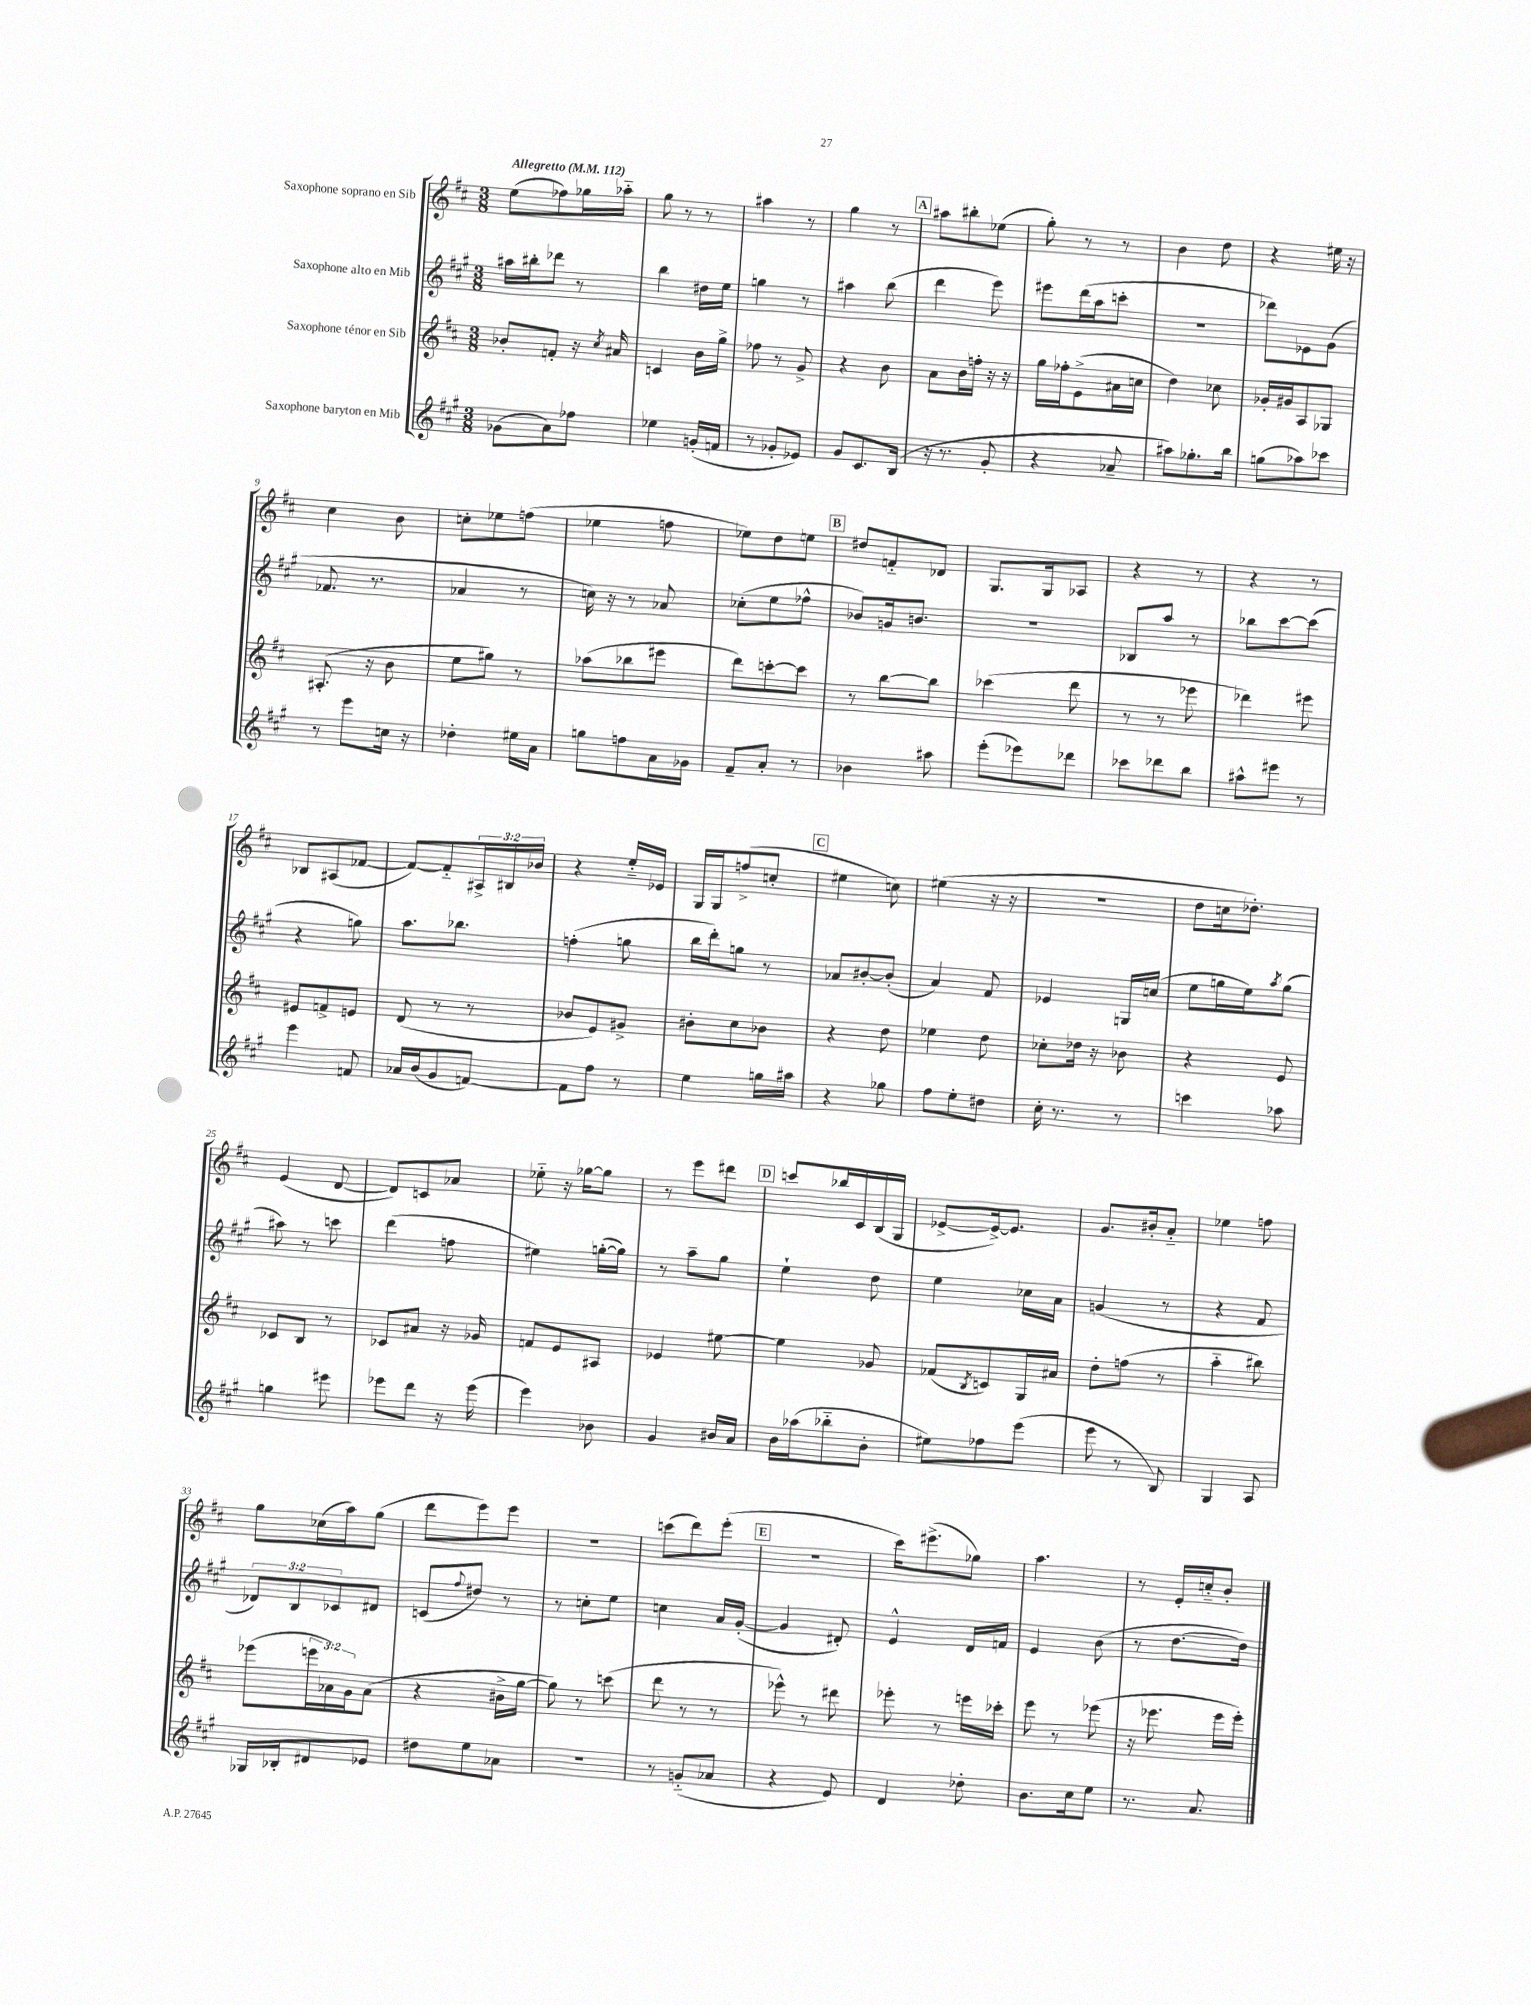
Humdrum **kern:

**kern	**kern	**kern	**kern
*staff4	*staff3	*staff2	*staff1
*clefG2	*clefG2	*clefG2	*clefG2
*k[f#c#g#]	*k[f#c#]	*k[f#c#g#]	*k[f#c#]
*M3/8	*M3/8	*M3/8	*M3/8
*MM112	*MM112	*MM112	*MM112
(8g-	8b-'	16aa#	(8ee
.	.	16bb#'	.
8a)	8f'	8ddd-	8ff-)
8ff-	16r	8r	16gg-
.	8qcc#	.	.
.	16a#	.	16aa-'~
=	=	=	=
4ee-	4c	4bb	8gg
.	.	.	8r
(16g'	16b	16dd#	8r
16f	16gg^	16ee	.
=	=	=	=
8r	8ff-	4gg	4aa#
8g-'	8r	.	.
8e-)	8g^	8r	8r
=	=	=	=
8g#	4r	4aa#	4gg
8.c#	.	.	.
.	8b	(8bb	8r
(16B	.	.	.
=	=	=	=
16r	8a	4ddd	8aa#
8.r	.	.	.
.	16b	.	8bb#'
.	16ff'	.	.
8g#'	16r	8eee)	(8ee-
.	16r	.	.
=	=	=	=
4r	16gg	8eee#	8gg')
.	16ff-'	.	.
.	(8e^	(16ddd	8r
.	.	16aa	.
8a-~	16a#	8ccc'	8r
.	16cc	.	.
=	=	=	=
8aa#)	4dd)	4.r	4b
8.gg-'	.	.	.
.	8cc-	.	8dd
16bb	.	.	.
=	=	=	=
(8gg	16g-'	8ddd-)	4r
.	16g#	.	.
8aa-)	8A	8e-	.
8ccc-	8G-	(8g#	16ee#
.	.	.	16r
=	=	=	=
8r	(8.A#'	8.f-	4cc#
8eee	.	.	.
.	16r	8.r	.
16cc	8b	.	8b
16r	.	.	.
=	=	=	=
4dd-'	8ee	4a-	8cc'
.	8gg#)	.	8ee-
16ee#	8r	8r	(8ff
16a	.	.	.
=	=	=	=
8gg	(8aa-	16cc)	4ee-
.	.	16r	.
8ff	8bb-	8r	.
16a	8eee#	8a-	8ff
16g-	.	.	.
=	=	=	=
8f#~	8ddd)	(8cc-'	8ee-)
8a'	[8ccc'	8ee	8dd
8r	8ccc]	8ff-^^	8ee
=	=	=	=
4b-	8r	8b-)	8dd#
.	[8bb	16g	8f'~
.	.	8.b	.
8aa#	8bb]	.	8d-
=	=	=	=
(8eee'	(4ccc-	4.r	8.G
8eee-)	.	.	.
.	.	.	16G
8ddd-	8ddd	.	8A-
=	=	=	=
8ccc-	8r	8B-	4r
8ddd-	8r	8aa	.
8bb	8eee-	8r	8r
=	=	=	=
8aa#^^	4ddd-)	8bb-	4r
8eee#	.	[8ccc#	.
8r	8eee#	(8ccc#]	8r
=	=	=	=
4eee	8e#	4r	8B-
.	8f^	.	(8A#
8f	8e	8gg)	[8f-
=	=	=	=
16a-	(8d	8.aa	8f-_)
(16b	.	.	.
8g#	8r	.	8f-'~]
.	.	8.bb-	.
[8f)	8r	.	24A#^
.	.	.	24B#
.	.	.	24b-
=	=	=	=
8f]	8b-	(4ff'	4r
8ff#	8e)	.	.
8r	8g#^	8gg	16ee'~
.	.	.	16e-
=	=	=	=
4ee	8b#'	16bb	16G
.	.	16ddd')	16G
.	8cc#	8gg	(8ff^
16gg	8b-	8r	8cc'
16aa#	.	.	.
=	=	=	=
4r	4r	8a-	4ee#
.	.	[8b#'	.
8gg-	8dd	(8b#']	8cc)
=	=	=	=
8ff#	4ee-	4a)	(4ee#
8ee'	.	.	.
8dd#	8dd	8f#	16r
.	.	.	16r
=	=	=	=
16cc#'	8cc-'	4e-	4.r
8.r	.	.	.
.	16dd-	.	.
.	16r	.	.
8r	8b-	16G	.
.	.	(16cc	.
=	=	=	=
4ccc	4r	8ee	8dd
.	.	16gg	16cc
.	.	16ee)	8.dd-')
.	.	8qaa	.
8aa-	8e	(8gg	.
=	=	=	=
4gg	8c-	8aa#)	(4e
.	8B	8r	.
8eee#	8r	8ccc	[8d
=	=	=	=
8eee-	8c-	(4ddd	8d])
8ddd	8a#	.	8c
16r	16r	8ff	8a-
(16eee-	16g-	.	.
=	=	=	=
4eee)	8f	4ee#)	8ee-'~
.	8e	.	16r
.	.	.	[16gg-
8b-	8A#	([16gg'	8gg-]
.	.	16gg])	.
=	=	=	=
4g#	4e-	8r	8r
.	.	8aa~	8eee
16b#	[8ee#	8gg#	8ddd#
16a	.	.	.
=	=	=	=
16b	4ee#]	4ee`	8ccc
(16aa-	.	.	.
8bb-'~	.	.	16bb-
.	.	.	16c#
8b'	8g-	8dd	(16B
.	.	.	16G
=	=	=	=
8ee#)	(8f-	4ee	[8e-^
.	8qB	.	.
8ff-	8c)	.	16e-^_)
.	.	.	8.e-]
(8eee	16G	16cc-	.
.	16a#	16a	.
=	=	=	=
8eee	8dd'	(4g	8.g
8r	(8ff	.	.
.	.	.	16b#'
8B)	8r	8r	8a'~
=	=	=	=
4G#	4aa'~	4r	4ee-
8A	8bb#)	8f#	8ff
=	=	=	=
16G-	(8eee-	12d-)	8gg
16B-'	.	.	.
.	.	12B	.
8d#	24eee	.	(16cc-
.	24a-)	12c-	.
.	.	.	16aa)
.	24g	.	.
8e-	(8a-	8d#	(8gg
=	=	=	=
8dd#	4r	(8c	8ddd
.	.	8qqff#	.
8ee	.	8dd#)	8eee)
8a-	16b#^	8r	8eee
.	[16gg	.	.
=	=	=	=
4.r	8gg])	8r	4.r
.	8r	8cc'	.
.	(8ccc	8ee	.
=	=	=	=
8r	8ddd	4cc	(8ccc
(8g'~	8r	.	8ddd)
8a-	8r	16a	(8eee'
.	.	([16g#'	.
=	=	=	=
4r	8eee-^^)	4g#]	4.r
.	8r	.	.
8e)	8ddd#	8d#')	.
=	=	=	=
4d	8eee-'	4e^^	16ccc#)
.	.	.	(8.eee#^
.	8r	.	.
8dd-'	16eee	16d	8gg-)
.	16ccc-'	16f	.
=	=	=	=
8.b	8eee	4e	4.aa
.	8r	.	.
16cc#	.	.	.
8ee	(8eee-	(8b	.
=	=	=	=
8.r	16r	8r	8r
.	8.eee-	.	.
.	.	[8.dd	16e'
8.a	.	.	16cc'~
.	16eee-	.	8b'
.	16eee-')	16dd])	.
==	==	==	==
*-	*-	*-	*-
